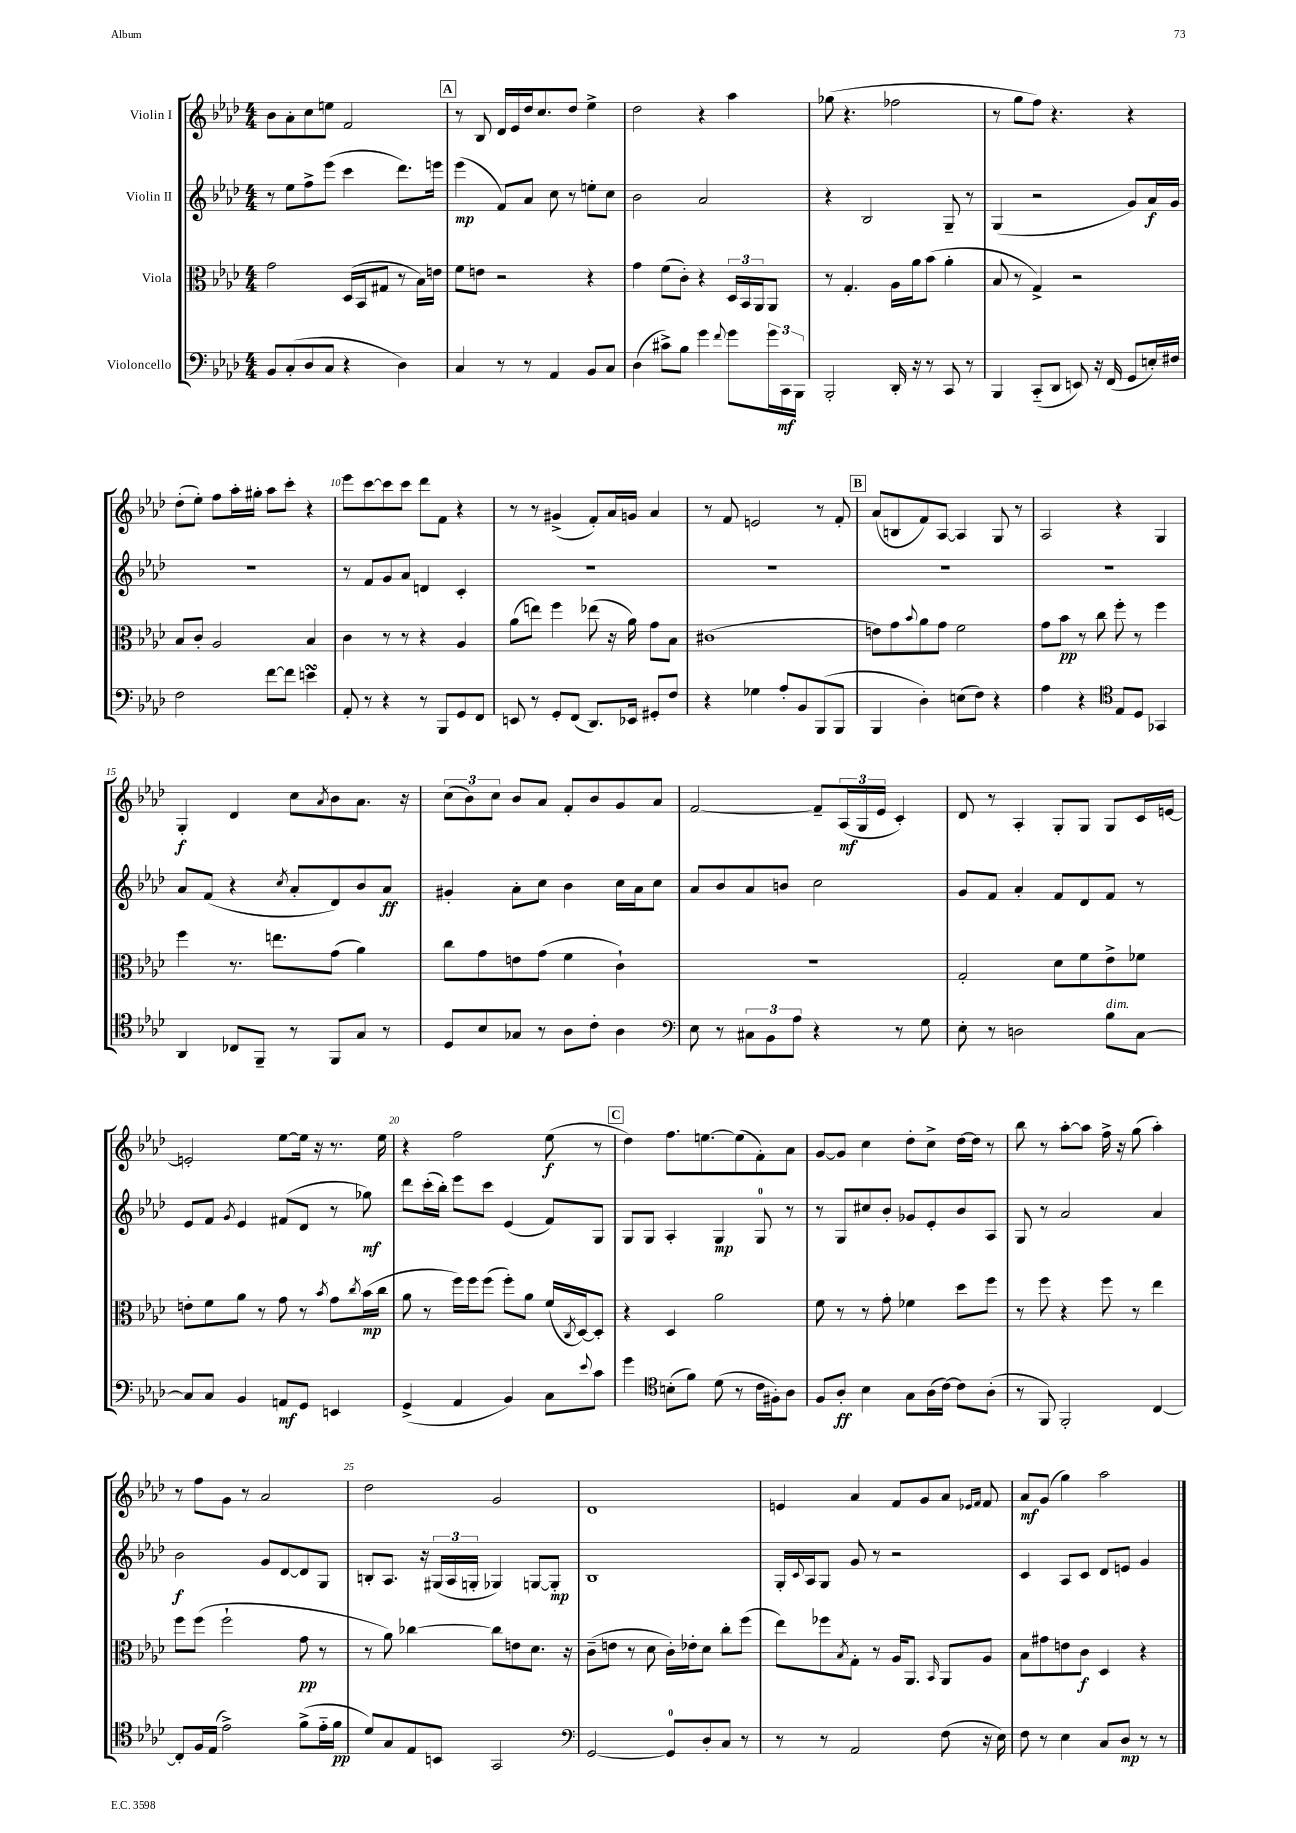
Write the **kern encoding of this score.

**kern	**dynam	**kern	**dynam	**kern	**dynam	**kern	**dynam
*part4	*part4	*part3	*part3	*part2	*part2	*part1	*part1
*staff4	*staff4	*staff3	*staff3	*staff2	*staff2	*staff1	*staff1
*I"Violoncello	*	*I"Viola	*	*I"Violin II	*	*I"Violin I	*
*clefF4	*	*clefC3	*	*clefG2	*	*clefG2	*
*k[b-e-a-d-]	*	*k[b-e-a-d-]	*	*k[b-e-a-d-]	*	*k[b-e-a-d-]	*
*M4/4	*	*M4/4	*	*M4/4	*	*M4/4	*
=4	=4	=4	=4	=4	=4	=4	=4
8BB-/L	.	2g\	.	8r	.	8b-\L	.
(8C'/	.	.	.	8ee-\L	.	8a-'\	.
8D-/	.	.	.	8ff^\	.	8cc\	.
8C/J	.	.	.	(8eee-\J	.	8een\J	.
4r	.	(16D-/LL	.	4ccc\	.	2f/	.
.	.	16BB-/J	.	.	.	.	.
.	.	8G#X/J	.	.	.	.	.
4D-\)	.	8r	.	8.ddd-\L)	.	.	.
.	.	16B-\LL)	.	.	.	.	.
.	.	16en\JJ	.	16eeen\Jk	.	.	.
!!LO:REH:place=s1:t=A
=5	=5	=5	=5	=5	=5	=5	=5
4C/	.	8f\L	.	(4eee-\	mp	8r	.
.	.	8en\J	.	.	.	8B-/	.
8r	.	2r	.	8f/L)	.	16d-/LL	.
.	.	.	.	.	.	16e-/	.
8r	.	.	.	8a-/J	.	16dd-/J	.
.	.	.	.	.	.	8.cc/	.
4AA-/	.	.	.	8cc\	.	.	.
.	.	.	.	8r	.	8dd-/J	.
8BB-/L	.	4r	.	8een'\L	.	4ee-^\	.
8C/J	.	.	.	8cc\J	.	.	.
=6	=6	=6	=6	=6	=6	=6	=6
(4D-\	.	4g\	.	2b-\	.	2dd-\	.
8c#X^\L)	.	(8f\L	.	.	.	.	.
8B-\J	.	8c'\J)	.	.	.	.	.
4g\	.	4r	.	2a-/	.	4r	.
8qqf/	.	.	.	.	.	.	.
8g\L	.	24D-/LL	.	.	.	4aa-\	.
.	.	24BB-/	.	.	.	.	.
.	.	24AA-/J	.	.	.	.	.
24g\L	.	8AA-/J	.	.	.	.	.
24CC\	mf	.	.	.	.	.	.
24BBB-\JJ	.	.	.	.	.	.	.
=7	=7	=7	=7	=7	=7	=7	=7
2BBB-'/	.	8r	.	4r	.	(8gg-X\	.
.	.	4.G'/	.	.	.	4.r	.
.	.	.	.	2B-/	.	.	.
16DD-'/	.	16A-\LL	.	.	.	2ff-X\	.
16r	.	16a-\J	.	.	.	.	.
8r	.	(8b-\J	.	.	.	.	.
8CC/	.	4a-'\	.	8G~/	.	.	.
8r	.	.	.	8r	.	.	.
=8	=8	=8	=8	=8	=8	=8	=8
4BBB-/	.	8B-/	.	(4G/	.	8r	.
.	.	8r	.	.	.	8gg\L	.
(8CC/L	.	4G^/)	.	2r	.	8ff\J)	.
8DD-/J	.	.	.	.	.	4.r	.
8EEn/)	.	2r	.	.	.	.	.
16r	.	.	.	.	.	.	.
(16FF/	.	.	.	.	.	.	.
8GG/L	.	.	.	8g/L)	.	4r	.
16En'/L)	.	.	.	16a-/L	f	.	.
16F#X/JJ	.	.	.	16g/JJ	.	.	.
!!LO:LB:g=z
=9	=9	=9	=9	=9	=9	=9	=9
2F\	.	8B-/L	.	1r	.	(8dd-'\L	.
.	.	8c'/J	.	.	.	8ee-'\J)	.
.	.	2A-/	.	.	.	8ff\L	.
.	.	.	.	.	.	16aa-'\L	.
.	.	.	.	.	.	16gg#X'\JJ	.
[8f\L	.	.	.	.	.	8aa-\L	.
8f\J]	.	.	.	.	.	8ccc'\J	.
4ensSsS\	.	4B-/	.	.	.	4r	.
=10	=10	=10	=10	=10	=10	=10	=10
8AA-'/	.	4c\	.	8r	.	8eee-\L	.
8r	.	.	.	8f/L	.	[8ccc\	.
4r	.	8r	.	8g/	.	8ccc\]	.
.	.	8r	.	8a-/J	.	8ccc\J	.
8r	.	4r	.	4dn/	.	8ddd-\L	.
8BBB-/L	.	.	.	.	.	8f\J	.
8GG/	.	4A-/	.	4c'/	.	4r	.
8FF/J	.	.	.	.	.	.	.
=11	=11	=11	=11	=11	=11	=11	=11
8EEn/	.	(8a-\L	.	1r	.	8r	.
8r	.	8een\J)	.	.	.	8r	.
8GG'/L	.	4ff\	.	.	.	(4g#X^/	.
(8FF/J	.	.	.	.	.	.	.
8.DD-/L)	.	(8ee-X\	.	.	.	8f'/L)	.
.	.	16r	.	.	.	16a-/L	.
16EE-X/Jk	.	16a-\)	.	.	.	16gn/JJ	.
8GG#X'/L	.	8g\L	.	.	.	4a-/	.
8F/J	.	8B-\J	.	.	.	.	.
=12	=12	=12	=12	=12	=12	=12	=12
4r	.	(1c#X	.	1r	.	8r	.
.	.	.	.	.	.	8f/	.
4G-X\	.	.	.	.	.	2en/	.
8A-'/L	.	.	.	.	.	.	.
8BB-/	.	.	.	.	.	.	.
(8BBB-/	.	.	.	.	.	8r	.
8BBB-/J	.	.	.	.	.	8f'/	.
!!LO:REH:place=s1:t=B
=13	=13	=13	=13	=13	=13	=13	=13
4BBB-/	.	8en\L)	.	1r	.	(8a-/L	.
.	.	8g\	.	.	.	8Bn/	.
.	.	8qqb-/	.	.	.	.	.
4D-'\)	.	8a-\	.	.	.	8f/)	.
.	.	8g\J	.	.	.	[8A-/J	.
(8En\L	.	2f\	.	.	.	4A-/]	.
8F\J)	.	.	.	.	.	.	.
4r	.	.	.	.	.	8G/	.
.	.	.	.	.	.	8r	.
=14	=14	=14	=14	=14	=14	=14	=14
4A-\	.	8g\L	.	1r	.	2A-/	.
.	.	8b-\J	pp	.	.	.	.
4r	.	8r	.	.	.	.	.
.	.	8cc\	.	.	.	.	.
*clefC4	*	*	*	*	*	*	*
8E-/L	.	8ff'\	.	.	.	4r	.
8D-/J	.	8r	.	.	.	.	.
4GG-X/	.	4ff\	.	.	.	4G/	.
!!LO:LB:g=z
=15	=15	=15	=15	=15	=15	=15	=15
4AA-/	.	4ff\	.	8a-/L	.	4G'/	f
.	.	.	.	(8f/J	.	.	.
8C-X/L	.	8.r	.	4r	.	4d-/	.
8FF~/J	.	.	.	.	.	.	.
.	.	8.een\L	.	.	.	.	.
.	.	.	.	8qcc/	.	.	.
8r	.	.	.	8a-'/L	.	8cc\L	.
.	.	.	.	.	.	8qa-/	.
8FF/L	.	(8g\J	.	8d-/)	.	8b-\	.
8G/J	.	4a-\)	.	8b-/	.	8.a-\J	.
8r	.	.	.	8a-/J	ff	.	.
.	.	.	.	.	.	16r	.
=16	=16	=16	=16	=16	=16	=16	=16
8D-/L	.	8cc\L	.	4g#X'/	.	(12cc\L	.
.	.	.	.	.	.	12b-\)	.
8B-/	.	8g\	.	.	.	.	.
.	.	.	.	.	.	12cc\J	.
8G-X/J	.	8en\	.	8a-'\L	.	8b-/L	.
8r	.	(8g\J	.	8cc\J	.	8a-/J	.
8A-\L	.	4f\	.	4b-\	.	8f'/L	.
8c'\J	.	.	.	.	.	8b-/	.
4A-\	.	4c`\)	.	16cc\LL	.	8g/	.
.	.	.	.	16a-\J	.	.	.
.	.	.	.	8cc\J	.	8a-/J	.
=17	=17	=17	=17	=17	=17	=17	=17
*clefF4	*	*	*	*	*	*	*
8E-\	.	1r	.	8a-/L	.	[2f/	.
8r	.	.	.	8b-/	.	.	.
12C#X\L	.	.	.	8a-/	.	.	.
12BB-\	.	.	.	.	.	.	.
.	.	.	.	8bn/J	.	.	.
12A-\J	.	.	.	.	.	.	.
4r	.	.	.	2cc\	.	8f~/L]	.
.	.	.	.	.	.	(24A-/L	mf
.	.	.	.	.	.	24G/	.
.	.	.	.	.	.	24e-/JJ	.
8r	.	.	.	.	.	4c'/)	.
8G\	.	.	.	.	.	.	.
=18	=18	=18	=18	=18	=18	=18	=18
8E-'\	.	2G'/	.	8g/L	.	8d-/	.
8r	.	.	.	8f/J	.	8r	.
2Dn\	.	.	.	4a-'/	.	4A-'/	.
.	.	8d-\L	.	8f/L	.	8G'/L	.
.	.	8f\	.	8d-/	.	8G/J	.
!LO:TX:a:i:t=dim.	!	!	!	!	!	!	!
8B-\L	.	8e-^\	.	8f/J	.	8G/L	.
[8C\J	.	8f-X\J	.	8r	.	16c/L	.
.	.	.	.	.	.	[16en/JJ	.
!!LO:LB:g=z
=19	=19	=19	=19	=19	=19	=19	=19
8C/L]	.	8en'\L	.	8e-/L	.	2en'/]	.
8C/J	.	8f\	.	8f/J	.	.	.
.	.	.	.	8qg/	.	.	.
4BB-/	.	8a-\J	.	4e-/	.	.	.
.	.	8r	.	.	.	.	.
8AAn/L	mf	8g\	.	(8f#X/L	.	[8ee-\L	.
8GG/J	.	8r	.	8d-/J	.	16ee-\Jk]	.
.	.	.	.	.	.	16r	.
.	.	8qb-/	.	.	.	.	.
4EEn/	.	8g\L	.	8r	.	8.r	.
.	.	8qcc/	.	.	.	.	.
.	.	(16b-\L	mp	8gg-X\)	mf	.	.
.	.	16cc\JJ	.	.	.	16ee-\	.
=20	=20	=20	=20	=20	=20	=20	=20
(4GG^/	.	8a-\	.	8ddd-\L	.	4r	.
.	.	8r	.	(16ccc'\L	.	.	.
.	.	.	.	16bb-'\JJ)	.	.	.
4AA-/	.	16ff\LL)	.	8eee-\L	.	2ff\	.
.	.	16ff\J	.	.	.	.	.
.	.	(8ff\J	.	8ccc\J	.	.	.
4BB-/)	.	8ff'\L)	.	(4e-/	.	.	.
.	.	8a-\J	.	.	.	.	.
8C\L	.	(16f/LL	.	8f/L)	.	(8ee-\	f
.	.	8qC/	.	.	.	.	.
.	.	[16D-/J)	.	.	.	.	.
8qqe-/	.	.	.	.	.	.	.
8c\J	.	8D-'/J]	.	8G/J	.	8r	.
!!LO:REH:place=s1:t=C
=21	=21	=21	=21	=21	=21	=21	=21
4g\	.	4r	.	8G/L	.	4dd-\)	.
.	.	.	.	8G/J	.	.	.
*clefC4	*	*	*	*	*	*	*
(8Bn'\L	.	4D-/	.	4A-'/	.	8.ff\L	.
8f\J)	.	.	.	.	.	.	.
.	.	.	.	.	.	[8.een\	.
(8d-\	.	2a-\	.	4G/	mp	.	.
8r	.	.	.	.	.	(8ee\]	.
16c\LL	.	.	.	8G/	.	8f'\)	.
16F#X'\J)	.	.	.	.	.	.	.
8A-\J	.	.	.	8r	.	8a-\J	.
=22	=22	=22	=22	=22	=22	=22	=22
8F/L	.	8f\	.	8r	.	[8g/L	.
8A-'/J	ff	8r	.	8G/L	.	8g/J]	.
4B-\	.	8r	.	8cc#X/	.	4cc\	.
.	.	8g'\	.	8b-'/J	.	.	.
8G\L	.	4f-X\	.	8g-X/L	.	8dd-'\L	.
(16A-\L	.	.	.	8e-'/	.	8cc^\J	.
[16c\JJ)	.	.	.	.	.	.	.
8c\L]	.	8dd-\L	.	8b-/	.	[16dd-\LL	.
.	.	.	.	.	.	16dd-\JJ]	.
(8A-'\J	.	8ff\J	.	8A-/J	.	8r	.
=23	=23	=23	=23	=23	=23	=23	=23
8r	.	8r	.	8G/	.	8bb-\	.
8FF/)	.	8ff\	.	8r	.	8r	.
2FF'/	.	4r	.	2a-/	.	[8aa-'\L	.
.	.	.	.	.	.	8aa-\J]	.
.	.	8ff\	.	.	.	16ff^\	.
.	.	.	.	.	.	16r	.
.	.	8r	.	.	.	(8gg\	.
[4C/	.	4ee-\	.	4a-/	.	4aa-'\)	.
!!LO:LB:g=z
=24	=24	=24	=24	=24	=24	=24	=24
8C'/L]	.	8ff\L	.	2b-\	f	8r	.
16F/L	.	(8ff\J	.	.	.	8ff\L	.
(16E-/JJ	.	.	.	.	.	.	.
2e-^\)	.	2ff`\	.	.	.	8g\J	.
.	.	.	.	.	.	8r	.
.	.	.	.	8g/L	.	2a-/	.
.	.	.	.	[8d-/	.	.	.
(8f^\L	.	8g\	pp	8d-/]	.	.	.
16e-\L	.	8r	.	8G/J	.	.	.
16f\JJ	pp	.	.	.	.	.	.
=25	=25	=25	=25	=25	=25	=25	=25
8d-/L)	.	8r	.	8Bn'/L	.	2dd-\	.
8G/	.	8a-\)	.	8.A-/J	.	.	.
8E-/	.	[4cc-X\	.	.	.	.	.
.	.	.	.	16r	.	.	.
8BBn/J	.	.	.	(24G#X/LL	.	.	.
.	.	.	.	24A-/	.	.	.
.	.	.	.	24Gn'/JJ	.	.	.
2GG/	.	8cc-\L]	.	4G-X/)	.	2g/	.
.	.	8en\	.	.	.	.	.
.	.	8.d-\J	.	[8Gn/L	.	.	.
.	.	.	.	8G'/J]	mp	.	.
.	.	16r	.	.	.	.	.
=26	=26	=26	=26	=26	=26	=26	=26
*clefF4	*	*	*	*	*	*	*
[2GG/	.	(8c~\L	.	1B-	.	1d-	.
.	.	8en\J	.	.	.	.	.
.	.	8r	.	.	.	.	.
.	.	8d-\	.	.	.	.	.
8GG/L]	.	16c'\LL)	.	.	.	.	.
.	.	16e-X'\J	.	.	.	.	.
8D-'/	.	8d-\J	.	.	.	.	.
8C/J	.	8cc'\L	.	.	.	.	.
8r	.	(8ff\J	.	.	.	.	.
=27	=27	=27	=27	=27	=27	=27	=27
8r	.	8ee-\L)	.	16G'/LL	.	4en/	.
.	.	.	.	8qqc/	.	.	.
.	.	.	.	16A-/J	.	.	.
8r	.	8ff-X\	.	8G/J	.	.	.
.	.	8qB-/	.	.	.	.	.
2AA-/	.	8G'\J	.	8g/	.	4a-/	.
.	.	8r	.	8r	.	.	.
.	.	16A-/KL	.	2r	.	8f/L	.
.	.	8.AA-/J	.	.	.	.	.
.	.	.	.	.	.	8g/	.
.	.	16qqBB-/	.	.	.	.	.
(8F\	.	8AA-/L	.	.	.	8a-/J	.
.	.	.	.	.	.	16qqe-X/LL	.
.	.	.	.	.	.	16qqf/JJ	.
16r	.	8A-/J	.	.	.	8f/	.
16E-\)	.	.	.	.	.	.	.
=28	=28	=28	=28	=28	=28	=28	=28
8F\	.	8B-\L	.	4c/	.	8a-/L	mf
8r	.	8g#X\	.	.	.	(8g/J	.
4E-\	.	8en\	.	8A-/L	.	4gg\)	.
.	.	8c\J	f	8c/J	.	.	.
8C/L	.	4D-/	.	8d-/L	.	2aa-\	.
8D-/J	mp	.	.	8en/J	.	.	.
8r	.	4r	.	4g/	.	.	.
8r	.	.	.	.	.	.	.
==	==	==	==	==	==	==	==
*-	*-	*-	*-	*-	*-	*-	*-
